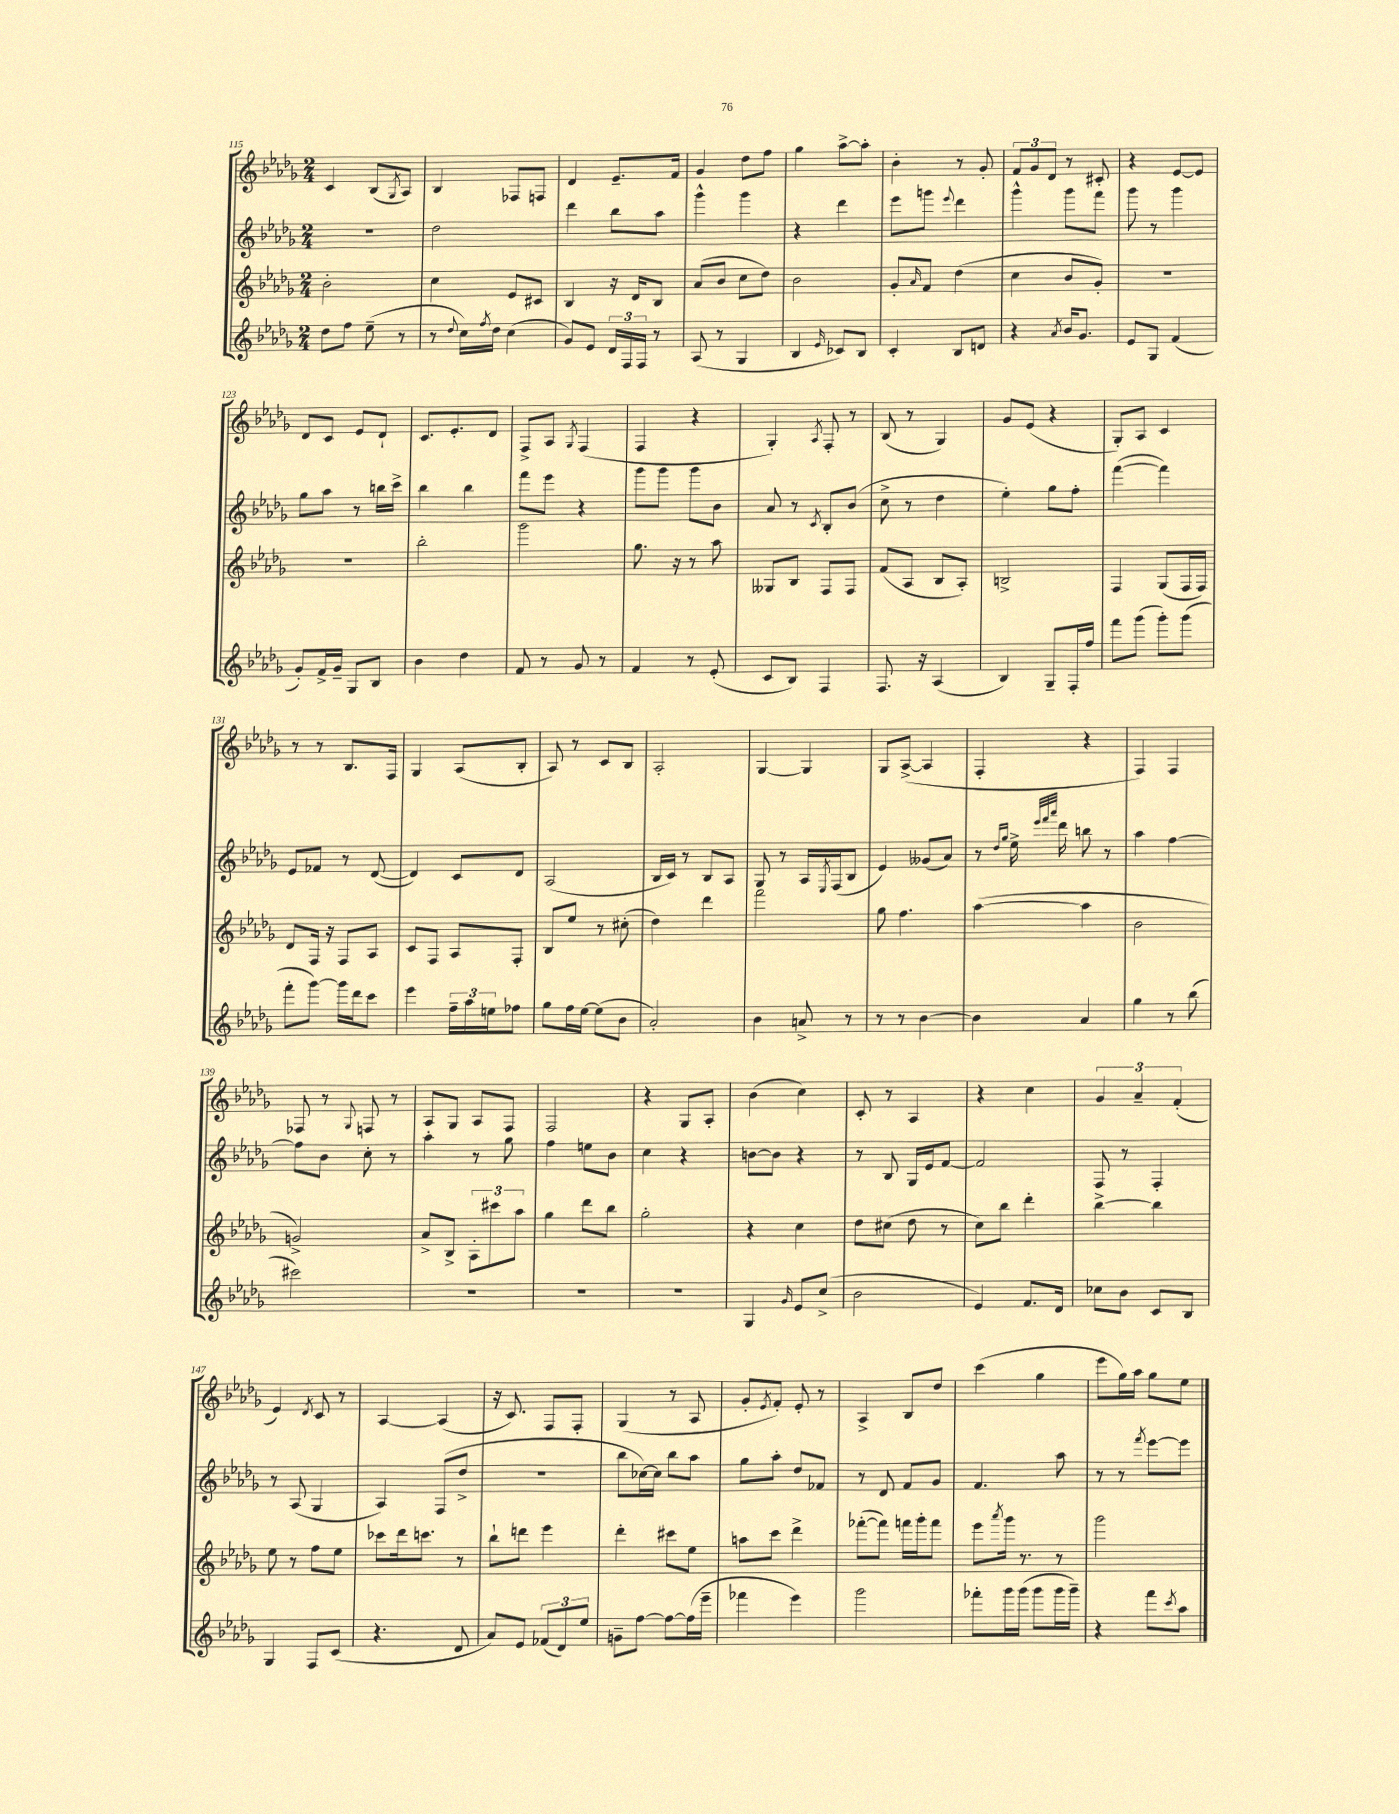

**kern	**kern	**kern	**kern
*staff4	*staff3	*staff2	*staff1
*clefG2	*clefG2	*clefG2	*clefG2
*k[b-e-a-d-g-]	*k[b-e-a-d-g-]	*k[b-e-a-d-g-]	*k[b-e-a-d-g-]
*M2/4	*M2/4	*M2/4	*M2/4
8dd-	2b-'	2r	4c
8ff	.	.	.
(8ee-~	.	.	(8B-
.	.	.	8qG-
8r	.	.	8A-)
=	=	=	=
8r	4cc	2dd-	4B-
8qqdd-	.	.	.
16cc)	.	.	.
8qff	.	.	.
16dd-	.	.	.
(4cc	8e-	.	8F-
.	8c#	.	8F
=	=	=	=
8g-)	4B-	4ddd-	4d-
8e-	.	.	.
24d-	16r	8bb-	8.e-~
24F	.	.	.
.	16d-	.	.
24F	.	.	.
8r	8B-	8aa-	.
.	.	.	16f
=	=	=	=
(8A-	(8a-	4ggg-^^	4g-
8r	8b-	.	.
4G-	8cc	4ggg-	8dd-
.	8dd-)	.	8ff
=	=	=	=
4B-	2b-	4r	4gg-
16qqe-	.	.	.
8c-)	.	4ddd-	[8aa-^
8B-	.	.	8aa-']
=	=	=	=
4c'	8g-'	8eee-	4b-'
.	16qqa-	.	.
.	8f	8ggg	.
.	.	8qqeee-	.
8B-	(4dd-	4ddd-	8r
8d	.	.	8g-'
=	=	=	=
4r	4cc	4ggg-^^	12f
.	.	.	12g-
.	.	.	12d-
8qa-	.	.	.
16b-	8b-	8ggg-	8r
8.g-	.	.	.
.	8g-')	8fff	8c#'
=	=	=	=
8e-	2r	8ggg-	4r
8G-	.	8r	.
(4f	.	4ggg-	[8e-
.	.	.	8e-]
=	=	=	=
8g-')	2r	8gg-	8d-
16f^	.	8aa-	8c
16g-~	.	.	.
8G-	.	8r	8e-
8B-	.	16bb	8d-`
.	.	16ccc^	.
=	=	=	=
4b-	2bb-'	4bb-	8.c
.	.	.	8.e-'
4dd-	.	4bb-	.
.	.	.	8d-
=	=	=	=
8f	2ggg-	8fff	8F^
8r	.	8eee-	8A-
.	.	.	8qG-
8g-	.	4r	(4F
8r	.	.	.
=	=	=	=
4f	8.gg-	8ggg-	4F
.	.	8ggg-	.
.	16r	.	.
8r	8r	8ggg-	4r
(8e-'	8aa-	8b-	.
=	=	=	=
8c	8G--	8a-	4G-')
8B-)	8B-	8r	.
.	.	8qc	8qA-
4F	8F	8B-'	8F'
.	8F	(8b-	8r
=	=	=	=
8.F	(8f	8cc^	(8B-
.	8A-	8r	8r
16r	.	.	.
(4A-	8B-	4dd-	4G-)
.	8A-')	.	.
=	=	=	=
4B-)	2B^	4ee-')	8g-
.	.	.	(8e-
8G-~	.	8gg-	4r
16F'	.	8ff'	.
16ff	.	.	.
=	=	=	=
8fff	4F	([4fff	8G-')
(8ggg-	.	.	8A-
8ggg-')	(8G-	4fff])	4c
(8ggg-	16F	.	.
.	16F)	.	.
=	=	=	=
8fff'	8d-	8e-	8r
[8ggg-)	16F	8f-	8r
.	16r	.	.
16ggg-]	8F	8r	8.B-
16ddd-	.	.	.
8ccc	8A-	([8d-	.
.	.	.	16F
=	=	=	=
4eee-	8c	4d-])	4G-
.	8F	.	.
24ff~	8A-	8c	(8A-
24aa-	.	.	.
24ee	.	.	.
8ff-	8F'	8d-	8B-'
=	=	=	=
8gg-	8B-	(2A-	8A-)
16ff	8ee-	.	8r
[16ee-	.	.	.
(8ee-]	8r	.	8c
8b-	(8cc#'	.	8B-
=	=	=	=
2a-')	4dd-)	16B-	2A-'
.	.	16c)	.
.	.	8r	.
.	4ddd-	8B-	.
.	.	8A-	.
=	=	=	=
4b-	2fff	8G-	[4G-
.	.	8r	.
8a^	.	16A-	4G-]
.	.	8qE-	.
.	.	(16F	.
8r	.	8B-	.
=	=	=	=
8r	8gg-	4e-)	8G-
8r	4.ff	.	([8A-^
[4b-	.	(8g--	4A-]
.	.	8a-)	.
=	=	=	=
4b-]	([4aa-	8r	4F'
.	.	16qqdd-	.
.	.	16qqgg-	.
.	.	16ee-^	.
.	.	32qqeee-	.
.	.	32qqfff	.
.	.	32qqaaa-	.
.	.	16ddd-	.
4a-	4aa-]	8bb	4r
.	.	8r	.
=	=	=	=
4gg-	2b-	4aa-	4F)
8r	.	[4ff	4F
(8bb-	.	.	.
=	=	=	=
2ccc#)	2g^)	8ff]	8F-
.	.	8b-	8r
.	.	.	8qqG-
.	.	8cc'	8F
.	.	8r	8r
=	=	=	=
2r	8a-^	4aa-'	8A-
.	8B-^	.	8G-
.	12A-'	8r	8A-
.	12ccc#	.	.
.	.	8gg-	8F
.	12aa-	.	.
=	=	=	=
2r	4gg-	4ff	2F
.	8ddd-	8ee	.
.	8bb-	8b-	.
=	=	=	=
2r	2gg-'	4cc	4r
.	.	4r	8G-
.	.	.	8A-'
=	=	=	=
4G-	4r	[8b	(4b-
.	.	8b]	.
16qqg-	.	.	.
8e-	4cc	4r	4cc)
(8cc^	.	.	.
=	=	=	=
2b-	8dd-	8r	8c'
.	(8cc#	8B-	8r
.	8dd-	16G-	4A-
.	.	16e-	.
.	8r	[8f	.
=	=	=	=
4e-)	8cc)	2f]	4r
.	8bb-	.	.
8.f	4ddd-'	.	4cc
16d-	.	.	.
=	=	=	=
8cc-	[4bb-^	8F	6g-
8b-	.	8r	.
.	.	.	6a-~
8c	4bb-]	4F'	.
.	.	.	(6f'
8B-	.	.	.
=	=	=	=
4G-	8ee-	8r	4e-)
.	8r	(8A-	.
.	.	.	8qd-
8F	8ff	4G-	8c
(8c	8ee-	.	8r
=	=	=	=
4.r	8ccc-	4A-)	[4A-
.	16ddd-	.	.
.	8.ccc	.	.
.	.	(8F	(4A-]
8d-	8r	8dd-^	.
=	=	=	=
8a-)	8bb-`	2r	16r
.	.	.	8.c)
8e-	8ddd	.	.
(12f-	4eee-	.	8F
12d-)	.	.	.
.	.	.	8F'
12ee-	.	.	.
=	=	=	=
8g~	4ddd-'	8bb-	(4G-
[8ff	.	[16cc-)	.
.	.	16cc-]	.
8ff_	8ccc#	8bb-	8r
(16ff]	8ee-	8aa-	8A-
16eee-~	.	.	.
=	=	=	=
4fff-	8aa	8gg-	8g-'
.	.	.	8qe-
.	8ccc	8aa-'	8f')
4eee-)	4ddd-^	8dd-	8e-'
.	.	8f-	8r
=	=	=	=
2ggg-	([8fff-'	8r	4A-^
.	8fff-])	8d-	.
.	16fff	8f	8B-
.	16ggg-'	.	.
.	8fff	8g-	8dd-
=	=	=	=
8fff-'	8eee-	4.f	(4ccc
.	8qaaa-	.	.
16ggg-	16ggg-	.	.
(16ggg-	8.r	.	.
8ggg-	.	.	4gg-
16ggg-	8r	8aa-	.
16ggg-~)	.	.	.
=	=	=	=
4r	2ggg-	8r	8eee-
.	.	8r	16gg-)
.	.	.	16aa-
.	.	8qfff	.
8fff	.	[8eee-	8gg-
8qccc	.	.	.
8aa-	.	8eee-]	8ee-
==	==	==	==
*-	*-	*-	*-
